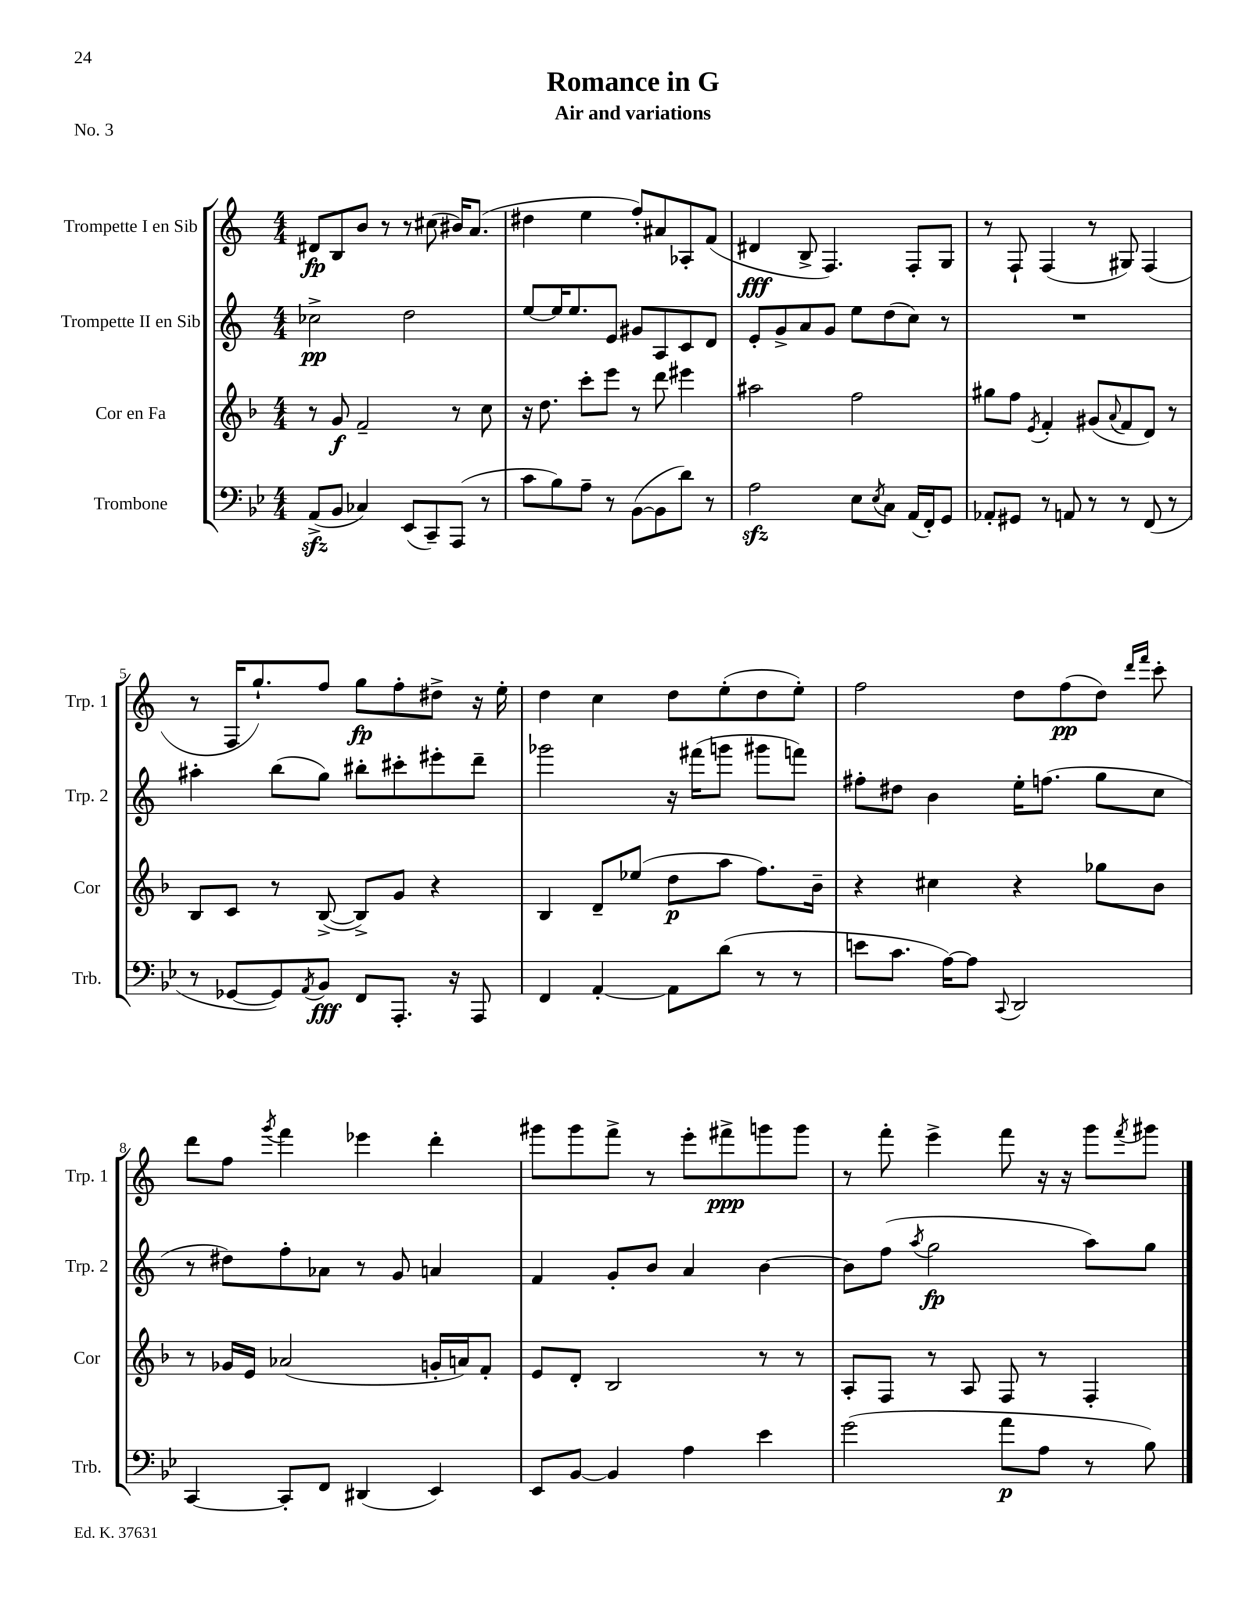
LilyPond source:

\header { title = "Romance in G" subtitle = "Air and variations" piece = "No. 3" }
<<
\new StaffGroup <<
\new Staff = "s0" \with { instrumentName = "Trompette I en Sib" shortInstrumentName = "Trp. 1" } {
    \clef treble \key c \major \numericTimeSignature \time 4/4
    dis'8\fp b8 b'8 r8 r8 cis''8( bis'16) a'8.( |
    dis''4 e''4 f''8-.) ais'8 aes8-. f'8( |
    dis'4\fff b8-> f4.) f8-. g8 |
    r8 f8-! f4( r8 gis8) f4( |
    r8 f16 g''8.-!) f''8 g''8\fp f''8-. dis''8-> r16 e''16-. |
    d''4 c''4 d''8 e''8-.( d''8 e''8-.) |
    f''2 d''8 f''8\pp( d''8) \grace { d'''16 f'''16 } c'''8-. |
    d'''8 f''8 \acciaccatura { g'''8 } f'''4 ees'''4 d'''4-. |
    gis'''8 gis'''8 f'''8-> r8 e'''8-. fis'''8->\ppp g'''8 g'''8 |
    r8 f'''8-. e'''4-> f'''8 r16 r16 g'''8 \acciaccatura { f'''8 } gis'''8 \bar "|." |
}
\new Staff = "s1" \with { instrumentName = "Trompette II en Sib" shortInstrumentName = "Trp. 2" } {
    \clef treble \key c \major \numericTimeSignature \time 4/4
    ces''2->\pp d''2 |
    e''8~ e''16 e''8. e'8 gis'8 a8 c'8 d'8 |
    e'8-. g'8-> a'8 g'8 e''8 d''8( c''8) r8 |
    R1 |
    ais''4-. b''8( g''8) bis''8-. cis'''8-. eis'''8-. d'''8-- |
    ges'''2 r16 fis'''16( g'''8 gis'''8 f'''8) |
    fis''8-. dis''8 b'4 e''16-. f''8.( g''8 c''8 |
    r8 dis''8) f''8-. aes'8 r8 g'8 a'4 |
    f'4 g'8-. b'8 a'4 b'4~ |
    b'8 f''8( \acciaccatura { a''8 } g''2\fp a''8) g''8 \bar "|." |
}
\new Staff = "s2" \with { instrumentName = "Cor en Fa" shortInstrumentName = "Cor" } {
    \clef treble \key f \major \numericTimeSignature \time 4/4
    r8 g'8\f f'2-- r8 c''8 |
    r16 d''8. c'''8-. e'''8 r8 d'''8 eis'''4 |
    ais''2 f''2 |
    gis''8 f''8 \acciaccatura { e'8 } f'4-. gis'8( \appoggiatura { a'8 } f'8 d'8) r8 |
    bes8 c'8 r8 bes8~->( bes8->) g'8 r4 |
    bes4 d'8-- ees''8( d''8\p a''8 f''8.) bes'16-- |
    r4 cis''4 r4 ges''8 bes'8 |
    r8 ges'16 e'16 aes'2( g'16-. a'16) f'8-. |
    e'8 d'8-. bes2 r8 r8 |
    a8-. f8 r8 a8 f8 r8 f4-. \bar "|." |
}
\new Staff = "s3" \with { instrumentName = "Trombone" shortInstrumentName = "Trb." } {
    \clef bass \key bes \major \numericTimeSignature \time 4/4
    a,8->\sfz( bes,8 ces4) ees,8( c,8--) a,,8( r8 |
    c'8 bes8) a8-- r8 bes,8~( bes,8 d'8) r8 |
    a2\sfz ees8 \acciaccatura { ees8 } c8 a,16( f,16-.) g,8 |
    aes,8-. gis,8 r8 a,8 r8 r8 f,8( r8 |
    r8 ges,8~ ges,8) \acciaccatura { a,8 } bes,8\fff f,8 a,,8.-. r16 a,,8 |
    f,4 a,4~-. a,8 d'8( r8 r8 |
    e'8 c'8. a16~) a8 \appoggiatura { c,8 } d,2 |
    c,4~ c,8-. f,8 dis,4( ees,4) |
    ees,8 bes,8~ bes,4 a4 ees'4 |
    g'2( a'8\p a8 r8 bes8) \bar "|." |
}
>>
>>
